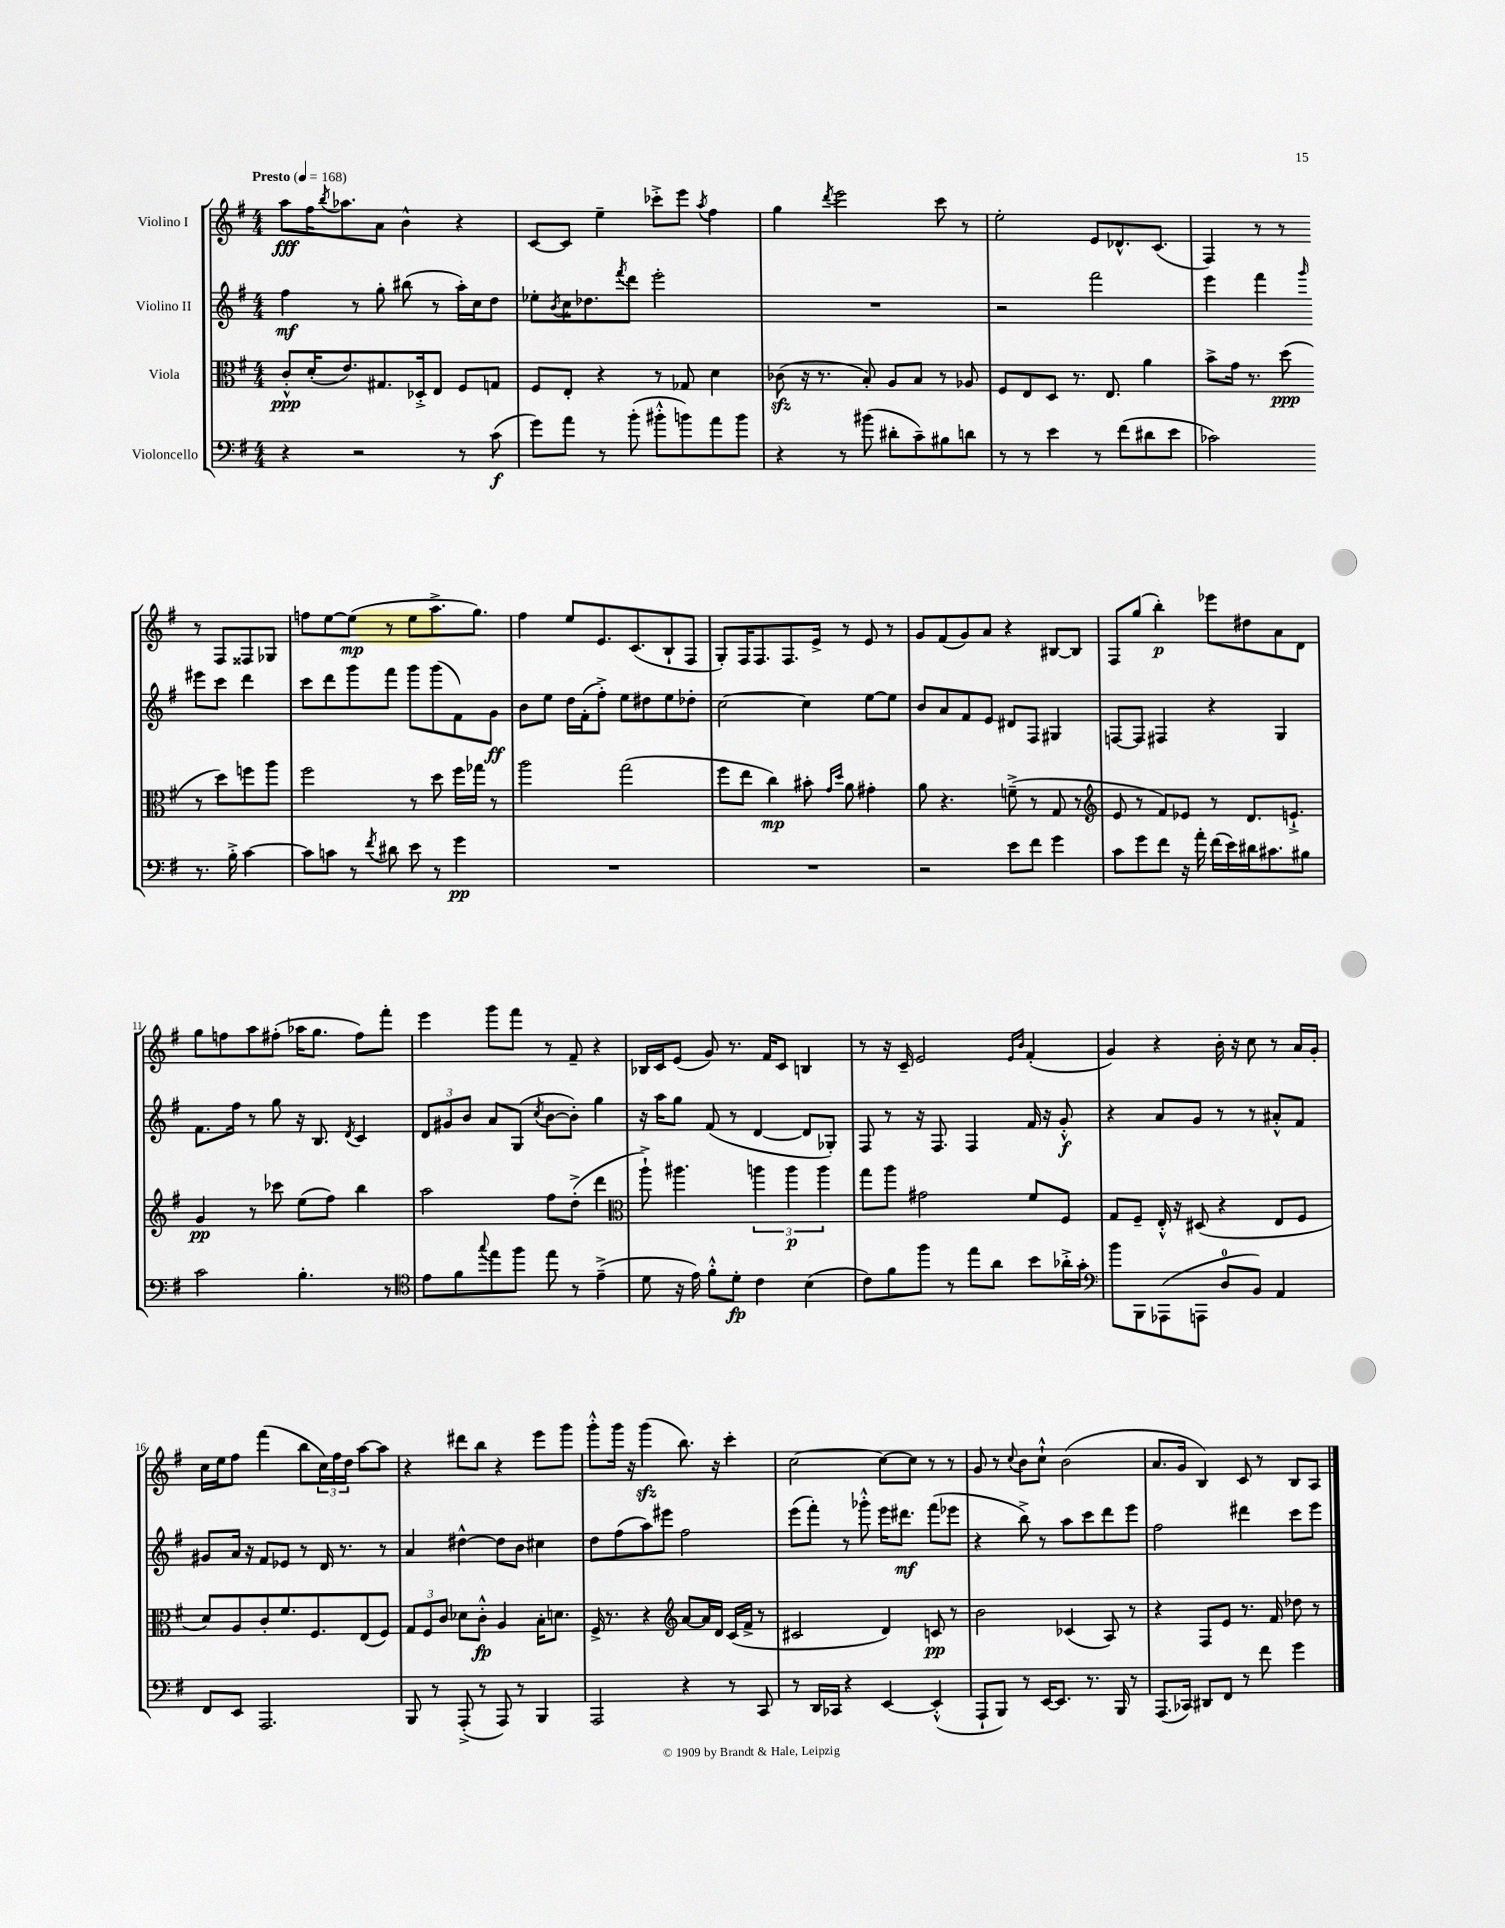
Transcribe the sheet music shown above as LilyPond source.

<<
\new StaffGroup <<
\new Staff = "s0" \with { instrumentName = "Violino I" } {
    \clef treble \key g \major \numericTimeSignature \time 4/4 \tempo "Presto" 4 = 168
    a''8\fff fis''16 \acciaccatura { b''8 } aes''8. a'8 b'4-^ r4 |
    c'8~ c'8 e''4-- ces'''8-.-> e'''8 \acciaccatura { a''8 } fis''4 |
    g''4 \acciaccatura { d'''8 } e'''2 c'''8 r8 |
    e''2-. e'8 des'8.-^ c'8.( |
    fis4) r8 r8 r8 fis8 fisis8 ges8 |
    f''8 e''8~ e''8\mp( r8 e''8 a''8.-> g''8.) |
    fis''4 e''8 e'8. c'8.( b8-! fis8 |
    g8-.) fis16 fis8. fis8. e'16-> r8 e'8 r8 |
    g'8 fis'8( g'8) a'8 r4 bis8~ bis8 |
    fis8 g''8( b''4-.\p) ees'''8 dis''8 a'8 d'8 |
    g''8 f''8 a''8 fis''8-.( aes''16 g''8. fis''8) fis'''8-. |
    e'''4 g'''8 fis'''8 r8 fis'8-- r4 |
    bes16 c'16 e'8( g'8) r8. fis'16 c'8 b4 |
    r8 r16 c'16-- e'2 \grace { e'16 b'16 } fis'4-.( |
    g'4) r4 b'16-. r16 c''8 r8 a'16 g'16-. |
    c''16 e''16 fis''8 fis'''4( b''8 \tuplet 3/2 { c''16) fis''16 d''16 } a''8~ a''8 |
    r4 dis'''8 b''8 r4 e'''8 g'''8 |
    g'''8-.-^ g'''16 r16 g'''4\sfz( b''8.) r16 c'''4-. |
    c''2~ c''8~ c''8 r8 r8 |
    g'8 r8 \appoggiatura { c''8 } b'8 c''8-!-^ b'2( |
    a'8. g'16 b4) c'8 r8 b8 a8 \bar "|." |
}
\new Staff = "s1" \with { instrumentName = "Violino II" } {
    \clef treble \key g \major \numericTimeSignature \time 4/4
    fis''4\mf r8 g''8-. bis''8( r8 a''16-.) c''16 d''8 |
    ees''8-. \acciaccatura { b'8 } c''16 des''8. \acciaccatura { fis'''8 } d'''8 e'''2-. |
    R1 |
    r2 fis'''2 |
    e'''4 fis'''4 \grace { g'''16 } eis'''8 c'''8 d'''4 |
    c'''8 d'''8 g'''8 fis'''8 g'''8 g'''8( fis'8) g'8\ff |
    b'8 e''8 d''16 fis'16-.( fis''8-.->) e''8 dis''8 e''8 des''8-. |
    c''2~ c''4 e''8~ e''8 |
    b'8 a'8 fis'8 e'8 dis'8 fis8 gis4 |
    f8~ f8 fis4 r4 g4 |
    fis'8. fis''16 r8 g''8 r16 b8. \acciaccatura { d'8 } c'4 |
    \tuplet 3/2 { d'8 gis'8 b'8 } a'8 g8( \acciaccatura { c''8 } b'8~ b'8-.) g''4 |
    r16 a''16 g''8 fis'8( r8 d'4~ d'8 ges8-.) |
    fis8 r8 r16 fis8. fis4 fis'16 r16 g'8-.-^\f |
    r4 a'8 g'8 r8 r8 ais'8-.-^ fis'8 |
    gis'8 a'16 r16 fis'8 ees'8 r8 d'16 r8. r8 |
    a'4 dis''4~-^ dis''8 b'8 cis''4 |
    d''8 fis''8( a''8) eis'''8 fis''2 |
    e'''8( fis'''8-.) r8 ges'''8-.-^ e'''16 dis'''8.\mf fis'''8( ees'''8 |
    r4 b''8->) r8 a''8 c'''8 d'''8 e'''8 |
    fis''2 dis'''4 c'''8 e'''8 \bar "|." |
}
\new Staff = "s2" \with { instrumentName = "Viola" } {
    \clef alto \key g \major \numericTimeSignature \time 4/4
    c'8-.-^\ppp d'16-.( e'8.) gis8. des16-.-> e8 fis8 g8 |
    fis8 e8-. r4 r8 ges8 d'4 |
    ces'8\sfz( r16 r8. b8-.) a8 b8 r8 aes8 |
    fis8 e8 d8 r8. e8. a'4 |
    b'8-> g'16 r8. d''8\ppp( r8 d''8) f''8 a''8 |
    fis''2 r8 d''8 fis''16 ges''16 r8 |
    a''2 g''2( |
    fis''8 e''8 c''4\mp) bis'8-. \grace { g'16 d''16 } a'8 gis'4-. |
    a'8 r4. f'8--->( r8 g8 r8 |
    \clef treble e'8 r8 fis'8) ees'8 r8 d'8. e'8.-!-> |
    g'4\pp r8 ces'''8 e''8( fis''8) b''4 |
    a''2 fis''8 d''8-.->( d'''4 |
    \clef alto a''8-!->) ais''4. \tuplet 3/2 { a''4 a''4\p a''4 } |
    g''8 a''8 gis'2 fis'8 fis8 |
    g8 fis8-- e16-.-^ r16 dis8( r4 e8 fis8 |
    d'8) a8 c'8-. fis'8. fis8. e8( fis8) |
    \tuplet 3/2 { g8 fis8 c'8 } des'8 c'8-.-^\fp a4 b16-. d'8. |
    fis16-> r8. r4 \clef treble a'8~ a'16 d'16 c'16( fis'16-> r8 |
    cis'2 d'4) c'8\pp r8 |
    b'2 ces'4( a8) r8 |
    r4 fis8 e'8 r8. fis'16 des''8 r8 \bar "|." |
}
\new Staff = "s3" \with { instrumentName = "Violoncello" } {
    \clef bass \key g \major \numericTimeSignature \time 4/4
    r4 r2 r8 c'8\f( |
    g'8) a'8 r8 b'8-.( bis'8-.-^ b'8) a'8 b'8 |
    r4 r8 bis'8( dis'8-. c'8--) bis8 d'8 |
    r8 r8 e'4 r8 fis'8( dis'8 e'8 |
    ces'2) r8. b16-.-> ces'4~ |
    ces'8 c'8 r8 \acciaccatura { fis'8 } dis'8 e'8 r8 g'4\pp |
    R1 |
    R1 |
    r2 e'8 fis'8 g'4 |
    c'8 g'8 fis'8 r16 a'16-. fis'16( e'16) dis'16 cis'8. bis8 |
    c'2 b4.-. r8 |
    \clef tenor e'8 fis'8 \appoggiatura { g''8 } e''8 fis''8 e''8 r8 e'4--->( |
    d'8 r16 e'16) fis'8-.-^ d'8-.\fp c'4 b4( |
    c'8) fis'8 fis''8 r8 e''8 a'8 b'8 aes'16-.-> g'16-. |
    \clef bass b'8 b,,8 aes,,8( a,,8 d8-0 b,8) a,4 |
    fis,8 e,8 a,,2. |
    b,,8 r8 a,,8-.->( r8 a,,8) r8 b,,4 |
    a,,2 r4 r8 c,8 |
    r8 d,16 ces,16 r4 e,4~ e,4-.-^( |
    a,,8-! b,,8) r8 e,16~ e,8. r8. b,,16 r8 |
    a,,8.( ces,16) dis,8 fis,8 r8 fis'8 g'4 \bar "|." |
}
>>
>>
